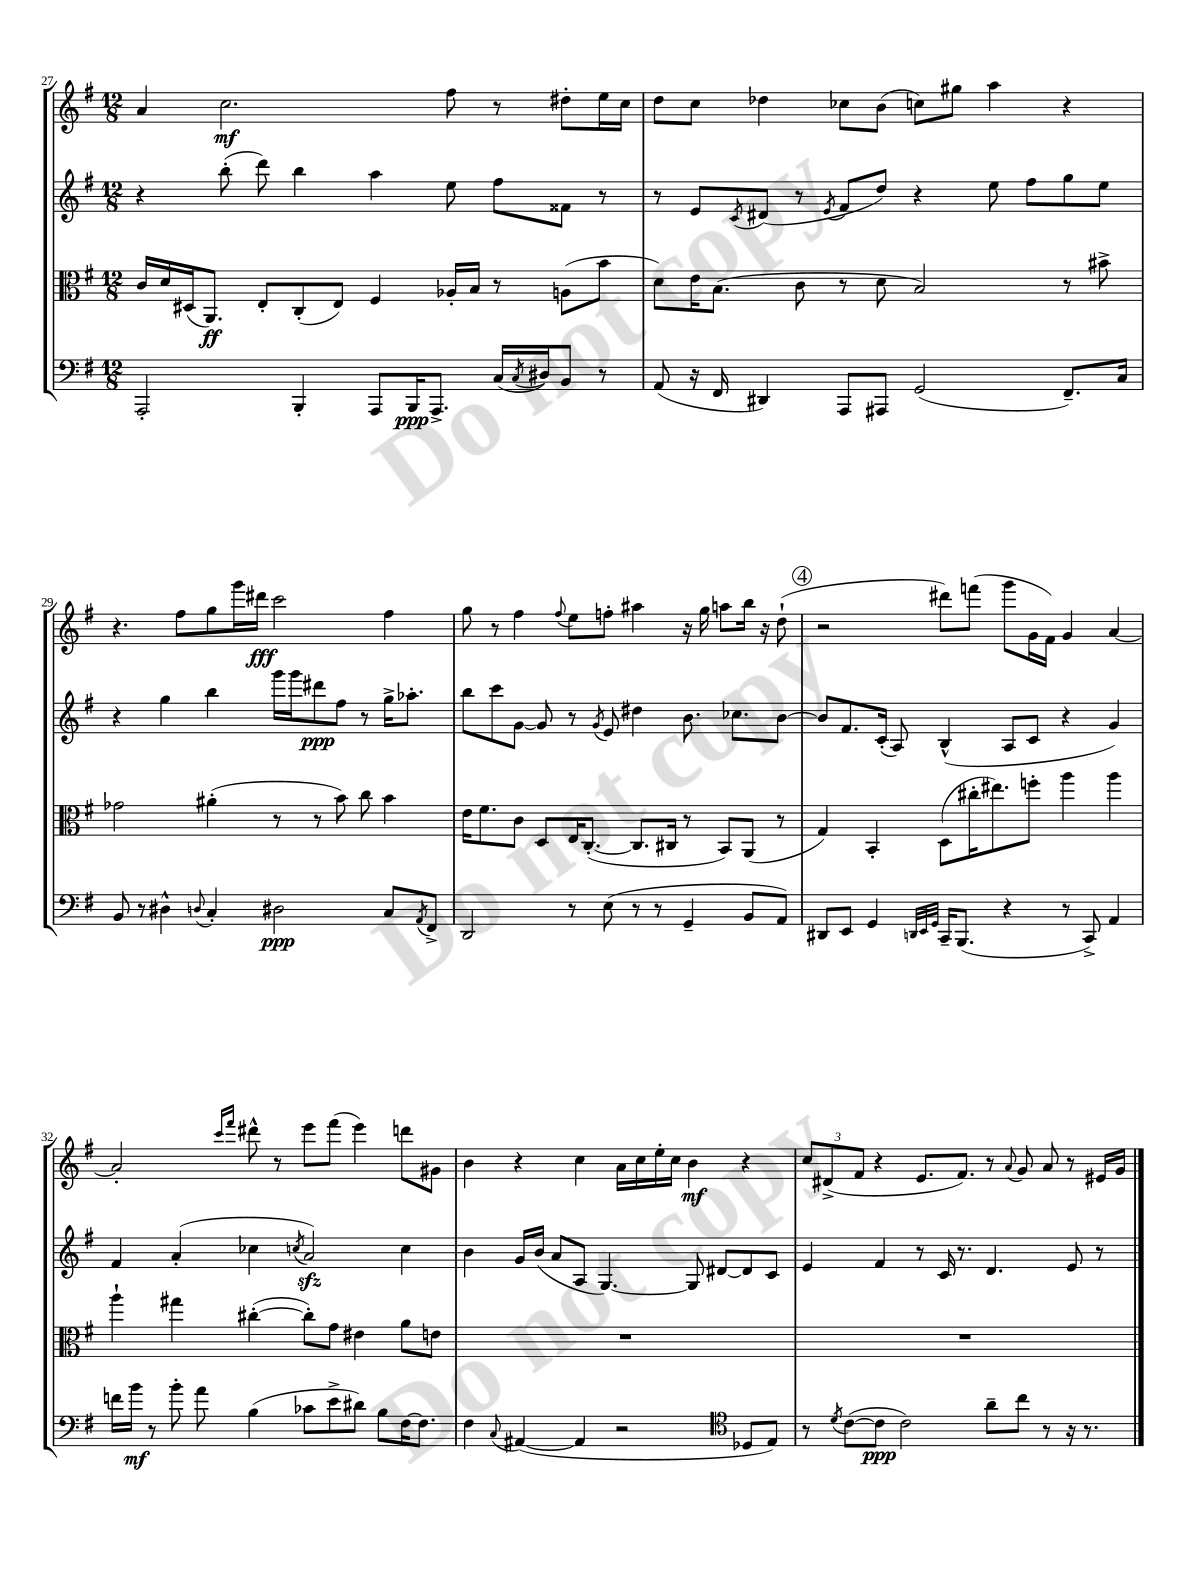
<<
\new StaffGroup <<
\new Staff = "s0" {
    \clef treble \key g \major \numericTimeSignature \time 12/8
    a'4 c''2.\mf fis''8 r8 dis''8-. e''16 c''16 |
    d''8 c''8 des''4 ces''8 b'8( c''8) gis''8 a''4 r4 |
    r4. fis''8 g''8 g'''16 dis'''16\fff c'''2 fis''4 |
    g''8 r8 fis''4 \appoggiatura { fis''8 } e''8 f''8-. ais''4 r16 g''16 a''8 b''16 r16 d''8-!( |
    \mark \markup { \circle "4" } r2 dis'''8) f'''8( g'''8 g'16 fis'16) g'4 a'4~ |
    a'2-. \grace { c'''16 fis'''16 } dis'''8-^ r8 e'''8 fis'''8( e'''4) d'''8 gis'8 |
    b'4 r4 c''4 a'16 c''16 e''16-. c''16 b'4\mf r4 |
    \tuplet 3/2 { c''8 dis'8->( fis'8 } r4 e'8. fis'8.) r8 \appoggiatura { a'8 } g'8 a'8 r8 eis'16 g'16 \bar "|." |
}
\new Staff = "s1" {
    \clef treble \key g \major \numericTimeSignature \time 12/8
    r4 b''8-.( d'''8) b''4 a''4 e''8 fis''8 fisis'8 r8 |
    r8 e'8 \acciaccatura { c'8 } dis'8( r8 \acciaccatura { e'8 } fis'8 d''8) r4 e''8 fis''8 g''8 e''8 |
    r4 g''4 b''4 g'''16 g'''16 dis'''8\ppp fis''8 r8 g''16-> aes''8.-. |
    b''8 c'''8 g'8~ g'8 r8 \acciaccatura { g'8 } e'8 dis''4 b'8. ces''8. b'8~ |
    \mark \markup { \circle "4" } b'8 fis'8. c'16-.( a8) b4-^( a8 c'8 r4 g'4) |
    fis'4 a'4-.( ces''4 \acciaccatura { c''8 } a'2\sfz) c''4 |
    b'4 g'16 b'16( a'8 a8 g4.~) g8 dis'8~ dis'8 c'8 |
    e'4 fis'4 r8 c'16 r8. d'4. e'8 r8 \bar "|." |
}
\new Staff = "s2" {
    \clef alto \key g \major \numericTimeSignature \time 12/8
    c'16 d'16 dis16( a,8.\ff) e8-. c8-.( e8) fis4 aes16-. b16 r8 a8( b'8 |
    d'8) e'16 b8.( c'8 r8 d'8 b2) r8 bis'8-> |
    ges'2 ais'4-.( r8 r8 b'8) c''8 b'4 |
    e'16 fis'8. c'8 d8 e16 c8.~-.( c8. cis16 r8 b,8) a,8( r8 |
    \mark \markup { \circle "4" } g4) b,4-. d8( cis''16-. eis''8.) f''8-. a''4 a''4 |
    a''4-! gis''4 cis''4~-.( cis''8-.) g'8 eis'4 a'8 e'8 |
    R1. |
    R1. \bar "|." |
}
\new Staff = "s3" {
    \clef bass \key g \major \numericTimeSignature \time 12/8
    a,,2-. b,,4-. a,,8 b,,16\ppp a,,8.-> c16( \acciaccatura { c8 } dis16) b,8 r8 |
    a,8( r16 fis,16 dis,4) a,,8 ais,,8 g,2( fis,8.--) c16 |
    b,8 r8 dis4-^ \appoggiatura { d8 } c4-. dis2\ppp c8 \acciaccatura { a,8 } fis,8-> |
    d,2 r8 e8( r8 r8 g,4-- b,8 a,8) |
    \mark \markup { \circle "4" } dis,8 e,8 g,4 \grace { d,32 e,32 g,32 } c,16-- b,,8.( r4 r8 c,8->) a,4 |
    f'16 b'16\mf r8 b'8-. a'8 b4( ces'8 e'8-> dis'8) b8 fis16~ fis8. |
    fis4 \appoggiatura { c8 } ais,4~( ais,4 r2 \clef tenor des8 e8) |
    r8 \acciaccatura { d'8 } c'8~( c'8\ppp c'2) a'8-- c''8 r8 r16 r8. \bar "|." |
}
>>
>>
\layout { \context { \Score currentBarNumber = #27 } }
